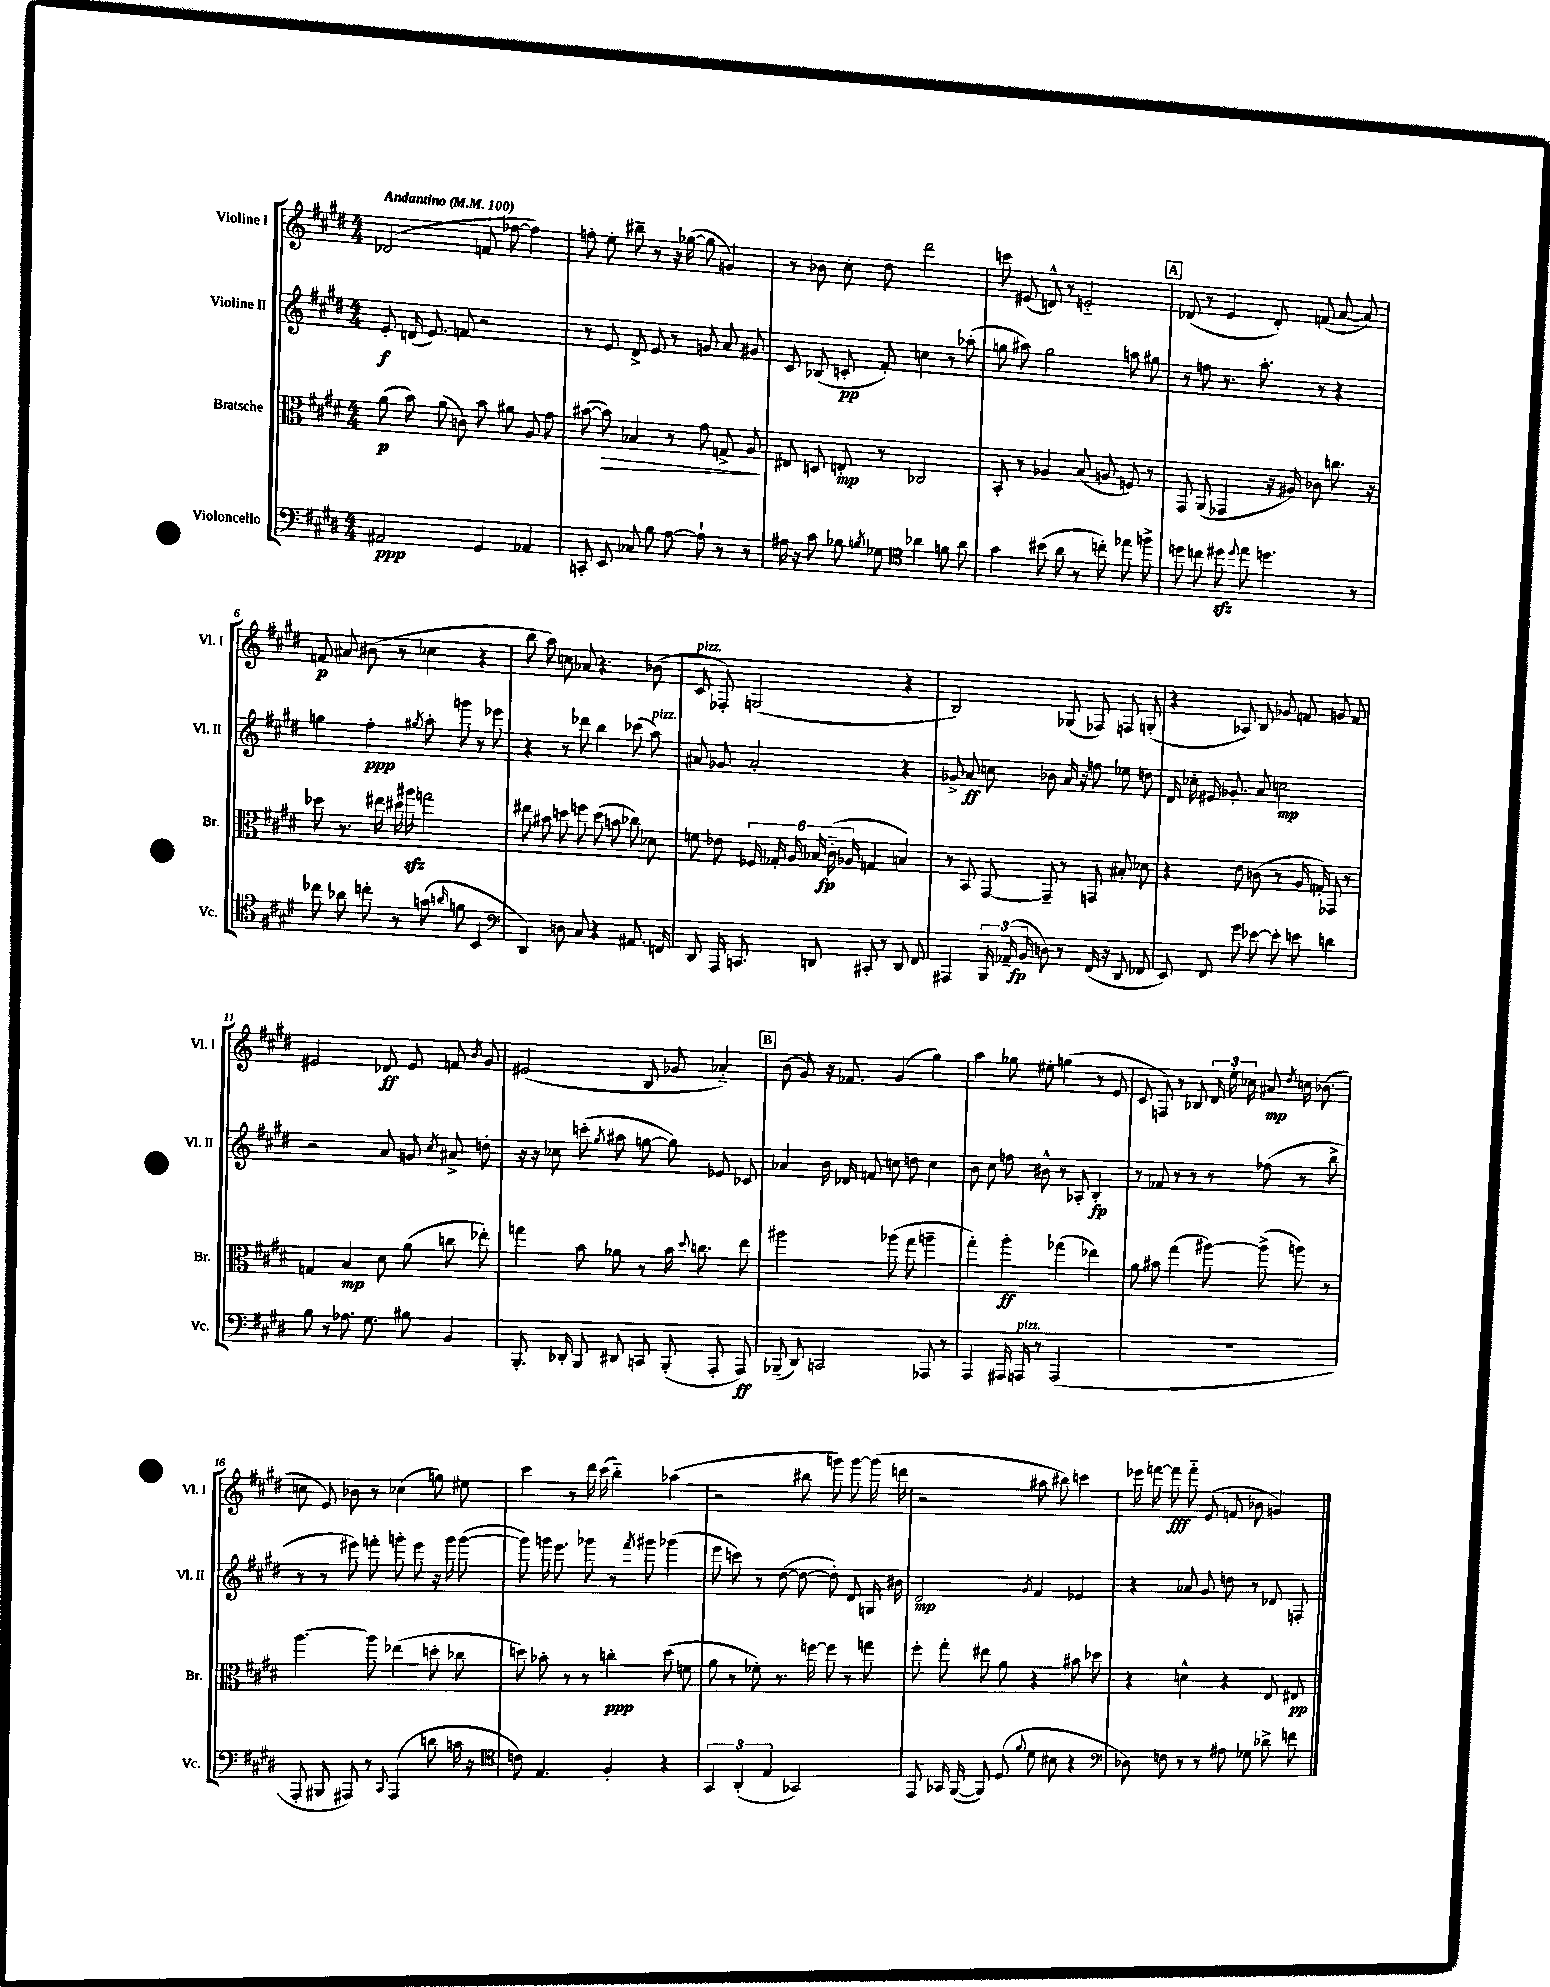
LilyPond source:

<<
\new StaffGroup <<
\new Staff = "s0" \with { instrumentName = "Violine I" shortInstrumentName = "Vl. I" } {
    \clef treble \key e \major \numericTimeSignature \time 4/4 \tempo "Andantino" 4 = 100
    \autoBeamOff des'2( f'8 fes''8~ fes''4) |
    f''8-. e''8-. bis''8-- r8 r16 ges''16~( ges''8 g'4) |
    r8 bes'8 cis''8-. dis''8 dis'''2 |
    c'''8 eis'8( d'8-^) r8 e'2-_ |
    \mark \markup { \box "A" } des'8( r8 e'4 des'8-.) f'8( a'8~ a'8) |
    f'8\p ais'8 bis'8( r8 ces''4 r4 |
    b''8 a''8) c''8 aes'8 r4. bes'8( |
    cis'8^\markup { \italic "pizz." } fes8-.) g2( r4 |
    b2) ges8( fes8) f8 g8-.( |
    r4 aes8) b8 ges'8 f'8 g'8 f'8 |
    eis'2 des'8\ff eis'8 f'8 \acciaccatura { b'8 } gis'8 |
    eis'2( b8 ges'8 aes'4-_) |
    \mark \markup { \box "B" } b'8( gis'8) r16 fes'8. gis'4( gis''4) |
    a''4 ges''8 eis''8-. g''4( r8 e'8 |
    cis'8 f8) r8 bes8 \tuplet 3/2 { dis'16 e''16-. ces''16 } ais'8\mp \acciaccatura { dis''8 } c''16 bes'8.( |
    c''8 e'8) bes'8 r8 ces''4( g''8) eis''8 |
    cis'''4 r8 dis'''16 cis'''16( b''4-_) aes''4( |
    r2 bis''8 g'''8) g'''8~ g'''16( d'''16 |
    r2 ais''8 bis''8) c'''4 |
    ees'''16 f'''16~ f'''8\fff f'''8-_ e'8( f'8 bes'8 g'4) \bar "|." |
}
\new Staff = "s1" \with { instrumentName = "Violine II" shortInstrumentName = "Vl. II" } {
    \clef treble \key e \major \numericTimeSignature \time 4/4
    \autoBeamOff e'8-.\f d'16( e'8.) f'8 r2 |
    r8 e'8 dis'8-> e'8 r8 g'8 a'8 gis'8 |
    cis'8 bes8( c'8-.\pp fis'8-.) c''4 r8 aes''8-.( |
    g''8 ais''8) g''2 a''8 gis''8 |
    \mark \markup { \box "A" } r8 f''8 r8. a''8.-. r8 r4 |
    g''4 fis''4-.\ppp \acciaccatura { gis''8 } a''8-. g'''8 r8 ees'''8 |
    r4 r8 des'''8 b''4 ces'''8( a''8^\markup { \italic "pizz." }) |
    ais'8 ges'8 ais'2-. r4 |
    ges'8-> a'8\ff c''8 bes'8 a'16 r16 f''8 ees''8 d''8 |
    dis'16 ces''16-. eis'16 ges'8.-. a'8 c''2\mp |
    r2 a'8 g'8 \acciaccatura { cis''8 } ais'8-> d''8-. |
    r16 r16 ces''8 c'''8-.( \acciaccatura { gis''8 } ais''8 g''8~ g''8) ees'8 ces'8 |
    \mark \markup { \box "B" } aes'4 b'16 des'16 f'8 c''8 d''8 c''4 |
    b'8 cis''8 f''8 bis'8-^ r8 aes8-. b4-.\fp |
    r8 fes'8 r8 r8 r8 fes''8( r8 b''8-> |
    r8 r8 eis'''8) f'''8-. g'''8-. eis'''8 r16 g'''16 g'''8~( |
    g'''8) g'''16 e'''8. ges'''8 r8 \acciaccatura { fis'''8 } gis'''8 ges'''4( |
    e'''8 c'''8) r8 dis''8~( dis''8~ dis''8-.) dis'8 g16 bis'16 |
    dis'2\mp \acciaccatura { gis'8 } fis'4 ees'4 |
    r4 aes'8 gis'8 d''8 r8 des'8 f8-. \bar "|." |
}
\new Staff = "s2" \with { instrumentName = "Bratsche" shortInstrumentName = "Br." } {
    \clef alto \key e \major \numericTimeSignature \time 4/4
    \autoBeamOff a'8\p( b'8) a'8( c'8) b'8 ais'8 a8 gis'8 |
    bis'8~( bis'8\>) bes4 r8 gis'8 g8-> a8\! |
    eis8 d8 e8-.\mp r8 ces2 |
    b,8-. r8 aes4 b8( a8 f8) r8 |
    \mark \markup { \box "A" } gis,8 a,8( ges,4 r16 ais16) ces'8 c''8. r16 |
    des''8 r8. eis''16 dis''16 ais''16\sfz g''2 |
    eis''8 bis'8 d''8 f''8 d''8( b'8 ces''8) des'8 |
    f'8 ees'8 \tuplet 6/4 { fes16 ges16-. a16 bes16 cis'16-_\fp( aes16 } g4 b4) |
    r8 b,8 gis,8~ gis,8-- r8 g,8 bis8-. des'8 |
    r4 e'8 c'8( r8 a16 g16-.) ges,8 r8 |
    g4 b4\mp dis'8 a'8( c''8 ees''8-.) |
    g''4 b'8 aes'8 r8 b'16 \appoggiatura { dis''8 } c''8. e''8 |
    \mark \markup { \box "B" } ais''2 aes''8( gis''8 a''4-- |
    gis''4-.) a''4-.\ff ges''4( ees''4) |
    a'8 bis'8 gis''4( ais''8~) ais''8->( a''8) r8 |
    a''4.~ a''8 ees''4( d''8-. ces''8 |
    d''8) bes'8-. r8 r8 c''4-.\ppp d''8( f'8 |
    a'8 r8 fes'8-.) r8. f''16~ f''8 r8 g''8 |
    fis''8-. gis''8-. eis''8 a'8 r4 bis'8 des''8 |
    r4 d'4-^ r4 e8 eis8\pp \bar "|." |
}
\new Staff = "s3" \with { instrumentName = "Violoncello" shortInstrumentName = "Vc." } {
    \clef bass \key e \major \numericTimeSignature \time 4/4
    \autoBeamOff ais,2\ppp gis,4 aes,4 |
    c,8-. e,8 ces8 b8 a8~ a8-! r8 r8 |
    ais16 r16 cis'8 bes8 \acciaccatura { b8 } ges8 \clef tenor aes'4 f'8 aes'8 |
    gis'4 bis'8( a'8 r8 c''8-.) ees''8 f''8-> |
    \mark \markup { \box "A" } d''8 c''8 dis''8\sfz \appoggiatura { dis''8 } e''8 d''4. r8 |
    ces''8 aes'8 c''8-. r8 g'8( \grace { a'16 } f'8 b,4 |
    \clef bass dis,4) d8 cis8 r4 ais,8. f,16 |
    dis,8 a,,16 c,8. d,8 cis,8-. r8 d,8 fis,8 |
    ais,,4 \tuplet 3/2 { b,,16 aes,16--( b,16\fp } d8) r8 fis,16( r16 dis,8 fes,8 |
    e,8) fis,8 gis'8 ees'8~ ees'8-. e'8 d'4 |
    b8 r8 aes8. gis8. bis8 b,4 |
    b,,8.-. des,16-. b,,8 dis,8 c,8 b,,8-.( a,,8-. a,,8\ff) |
    \mark \markup { \box "B" } bes,,8--( dis,8) c,2 aes,,8 r8 |
    a,,4 ais,,16 a,,16^\markup { \italic "pizz." } r8 a,,2( |
    R1 |
    a,,8-. bis,,8 ais,,8) r8 \appoggiatura { cis,8 } ais,,4( d'8 c'16 r16 |
    \clef tenor c'8) e4. fis4-. r4 |
    \tuplet 3/2 { gis,4 a,4-.( e4 } ges,2) |
    e,8 ges,16 fis,16~( fis,8) dis8( \appoggiatura { fis'8 } dis'8 bis8 r4 |
    \clef bass des8) f8 r8 r8 ais8 ges8 des'8-> f'8 \bar "|." |
}
>>
>>
